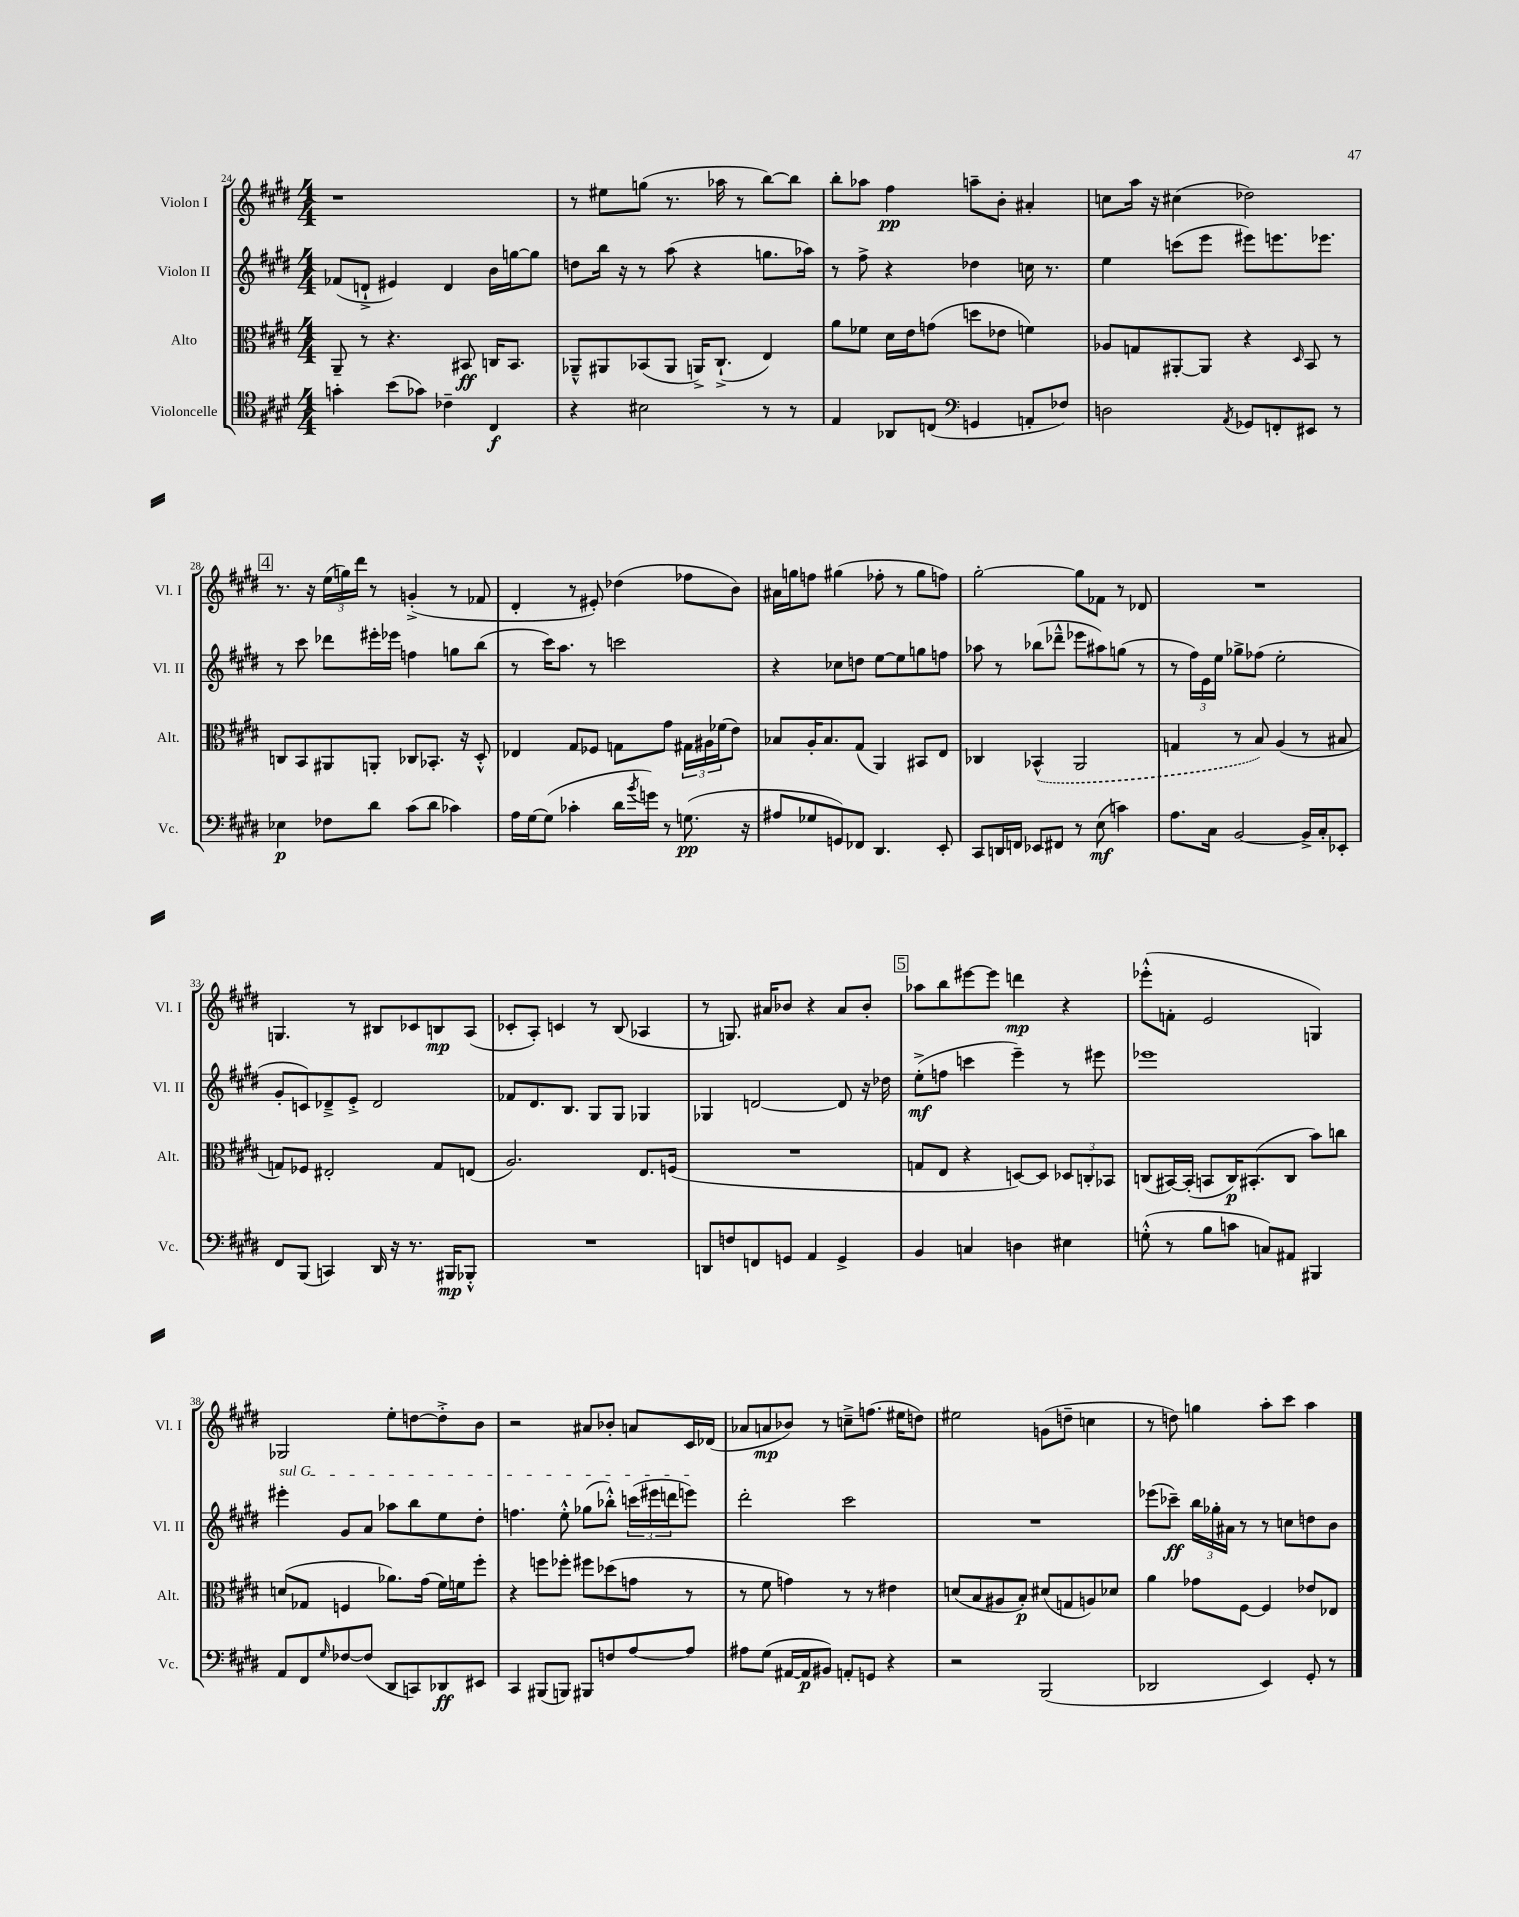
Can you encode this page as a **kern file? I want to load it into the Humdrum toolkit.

**kern	**kern	**kern	**kern
*staff4	*staff3	*staff2	*staff1
*clefC4	*clefC3	*clefG2	*clefG2
*k[f#c#g#d#]	*k[f#c#g#d#]	*k[f#c#g#d#]	*k[f#c#g#d#]
*M4/4	*M4/4	*M4/4	*M4/4
4g'	8AA~	(8f-	1r
.	8r	8d`^	.
(8b	4.r	4e#)	.
8g-)	.	.	.
4c-~	.	4d	.
.	8BB#	.	.
4C#	16C	16b	.
.	8.BB#	[16gg	.
.	.	8gg]	.
=	=	=	=
4r	8AA-~^^	8dd	8r
.	8AA#	16bb	8ee#
.	.	16r	.
2B#	(8BB-	8r	(8gg
.	8AA#	(8aa	8.r
.	16AA^)	4r	.
.	(8.C#`^	.	16aa-
.	.	.	8r
8r	4E)	8.gg	[8bb)
8r	.	.	8bb]
.	.	16aa-)	.
=	=	=	=
4E	8a	8r	8bb'
.	8f-	8ff#^	8aa-
8AA-	16d#	4r	4ff#
.	16e	.	.
(8C	(8g	.	.
*clefF4	*	*	*
4GG	8dd	4dd-	8aa~
.	8e-	.	8b'
8AA'	4f)	16cc	4a#'
.	.	8.r	.
8F-)	.	.	.
=	=	=	=
2D	8A-	4ee	8cc
.	8G	.	16aa
.	.	.	16r
.	[8AA#'	(8ccc	(4cc#
.	8AA#]	8eee	.
8qAA	.	.	.
8GG-	4r	8eee#)	2dd-)
8FF'	.	8.eee	.
.	16qqD#	.	.
8EE#	8BB	.	.
.	.	8.eee-	.
8r	8r	.	.
=	=	=	=
4E-	8C	8r	8.r
.	8BB	8ccc#	.
.	.	.	16r
8F-	8AA#	8ddd-	(24ee
.	.	.	24gg)
.	.	.	24ddd#
8d#	8AA'	16eee#'	8r
.	.	16eee-	.
(8c#	8C-	4ff	(4g'^
8d#	8.BB-'	.	.
4c-)	.	8gg	8r
.	16r	.	.
.	8D#'^^	(8bb	8f-
=	=	=	=
16A	4E-	8r	4d#'
[16G#	.	.	.
(8G#]	.	16ccc#)	.
.	.	8.aa	.
4c-'	8G#	.	8r
.	8F-	8r	8e#')
16d#	8G	2ccc	(4dd-
8qb	.	.	.
16g)	.	.	.
8r	8g#	.	.
(8.G	24G#	.	8ff-
.	24A#	.	.
.	(24f-	.	.
.	8e)	.	8b)
16r	.	.	.
=	=	=	=
8A#	8B-	4r	16a#
.	.	.	16gg
8G-	16A'	.	8ff
.	8.B-	.	.
8GG)	.	8cc-	(4gg#
8FF-	(8G#	8dd	.
4.DD#	4AA)	[8ee	8ff-'
.	.	8ee]	8r
.	8BB#	8gg	8gg#
8EE'	8E	8ff	8ff)
=	=	=	=
8CC#	4C-	8aa-	[2gg#'
16DD	.	8r	.
16FF	.	.	.
8EE-	(4BB-^^	(8bb-	.
8FF#	.	8ddd-~^^	.
8r	2AA	8eee-	8gg#]
(8E	.	8aa#)	8f-
4c)	.	(8gg	8r
.	.	8r	8d-
=	=	=	=
8.A	4G	8r	1r
.	.	24ff#)	.
.	.	24e	.
16C#	.	.	.
.	.	24ee	.
[2BB	8r	8gg-^	.
.	8B)	(8ff-	.
.	(4A	2ee'	.
16BB^]	8r	.	.
16C#'	.	.	.
8EE-'	8B#	.	.
=	=	=	=
8FF#	8G)	8g#'	4.G
(8BBB	8F-	8c)	.
4CC)	2E#'	8d-~^	.
.	.	8e'^	8r
16DD#	.	2d-	8B#
16r	.	.	.
8.r	.	.	8c-
.	8G	.	8B
16BBB#	.	.	.
8BBB-'^^	(8E	.	(8A
=	=	=	=
1r	2.A)	8f-	8c-'
.	.	8.d#	8A')
.	.	.	4c
.	.	8.B	.
.	.	8G#	8r
.	.	8G#	(8B
.	8.E	4G-	4A-
.	(16F	.	.
=	=	=	=
8DD	1r	4G-	8r
8F	.	.	8.G)
8FF	.	[2d	.
.	.	.	16a#
8GG	.	.	8b-
4AA	.	.	4r
4GG^	.	8d]	8a#
.	.	16r	8b-'
.	.	16dd-	.
=	=	=	=
4BB	8G	(8ee'^	8aa-
.	8E	8ff	8bb
4C	4r	4ccc	[8eee#
.	.	.	8eee#]
4D	[8D)	4eee~)	4ddd
.	8D]	.	.
4E#	12D-	8r	4r
.	12C'	.	.
.	.	8eee#	.
.	12BB-	.	.
=	=	=	=
(8G'^^	(8C	1eee-	(8eee-'^^
8r	[16BB#)	.	8f'
.	(16BB#']	.	.
8B	8BB	.	2e
8c	16C)	.	.
.	(8.BB#'	.	.
8C)	.	.	.
8AA#	8C	.	.
4BBB#	8b)	.	4G)
.	8cc	.	.
=	=	=	=
8AA	(8d	4eee#'	2G-
8FF#	8G-	.	.
16qqG#	.	.	.
[8F-	4F	8g#	.
(8F-]	.	8a	.
8DD#	8.a-)	8aa-	8ee'
8CC)	.	8bb	[8dd
.	(16g#	.	.
8DD-	16f#)	8ee	8dd'^]
.	16f	.	.
8EE#	8ff#'	8dd#'	8b
=	=	=	=
4CC#	4r	4.ff	2r
(8BBB#	8ff	.	.
8BBB)	8ff-'	8ee'^^	.
8BBB#	8ff#	(8gg-	8a#
8F	(8dd-	8bb-'^^)	8b-'
[8A	8g	(24ccc	8a
.	.	24eee#	.
.	.	24ddd	.
8A]	8r	8eee)	16c#
.	.	.	(16d-
=	=	=	=
8A#	8r	2ddd#'	8a-
(8G#	8f#	.	8a
[16AA#	4g)	.	8b-)
16AA#]	.	.	.
8BB#)	.	.	8r
8AA'	8r	2ccc#	8cc~^
8GG	8r	.	(8.ff
4r	4e#	.	.
.	.	.	16ee#
.	.	.	8dd)
=	=	=	=
2r	(8d	1r	2ee#
.	8B	.	.
.	8A#	.	.
.	8B')	.	.
(2BBB	(8d#	.	(8g
.	8G	.	8dd~
.	8A)	.	4cc
.	8d-	.	.
=	=	=	=
2DD-	4a	(8eee-	8r
.	.	8ccc-~)	8dd)
.	8g-	24bb	4gg
.	.	24gg-'	.
.	.	24a#	.
.	[8F#	8r	.
4EE)	4F#]	8r	8aa'
.	.	8cc	8ccc#
8GG#'	8e-	8dd	4aa
8r	8E-	8b	.
==	==	==	==
*-	*-	*-	*-
